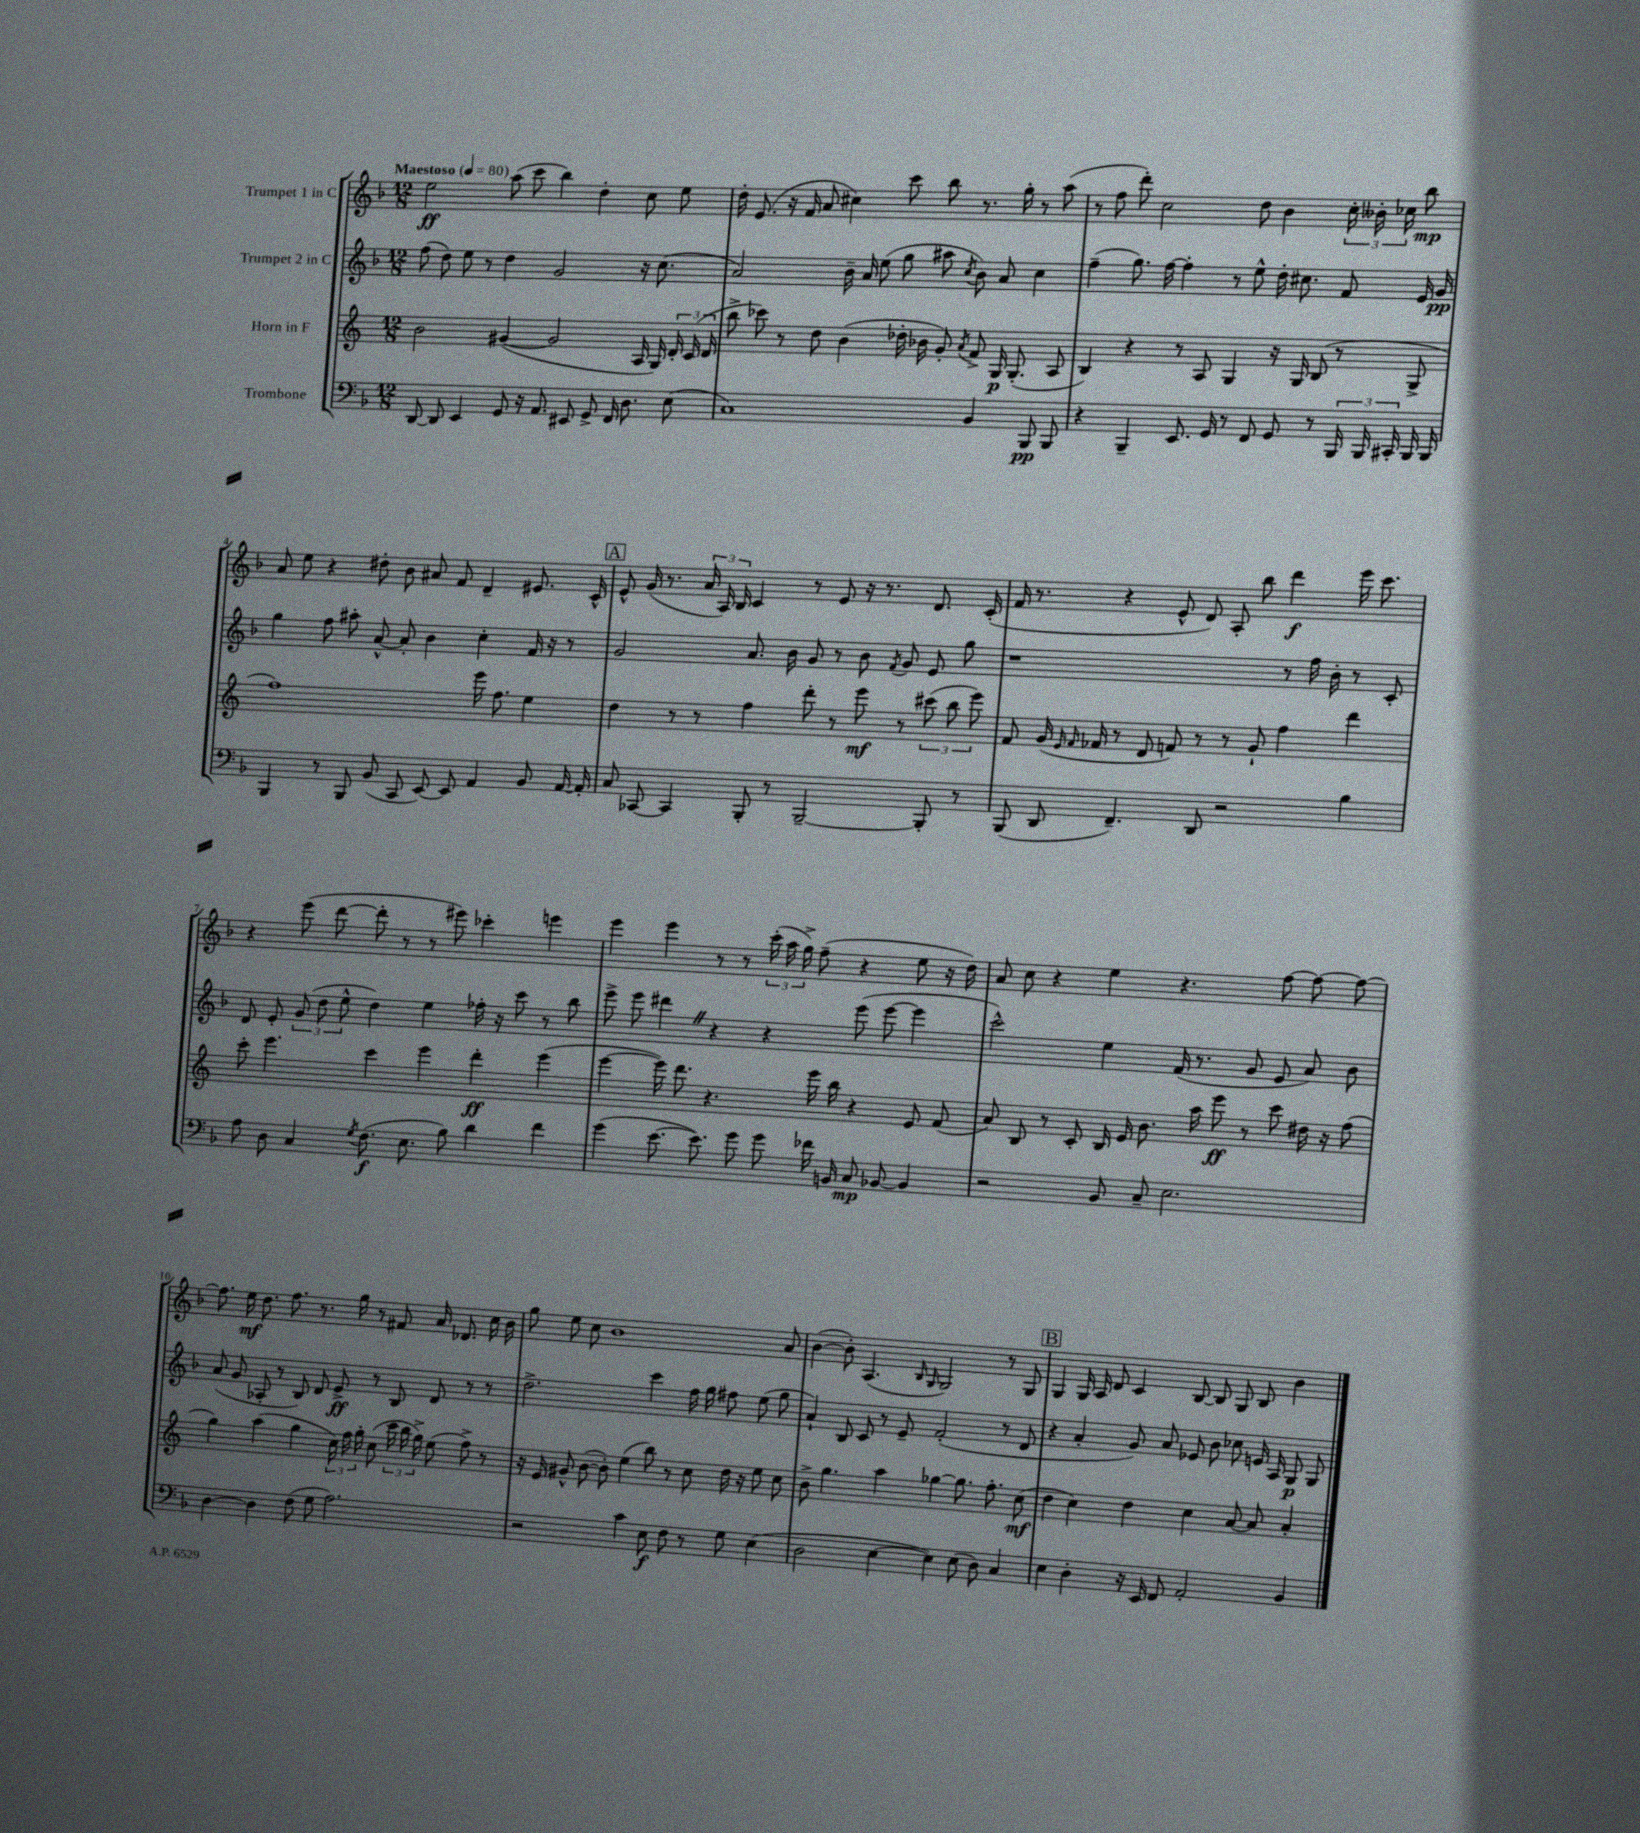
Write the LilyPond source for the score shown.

<<
\new StaffGroup <<
\new Staff = "s0" \with { instrumentName = "Trumpet 1 in C" } {
    \clef treble \key f \major \numericTimeSignature \time 12/8 \tempo "Maestoso" 4 = 80
    \autoBeamOff e''2\ff a''8( c'''8 bes''4) d''4-. c''8 e''8 |
    d''16-. e'8.( r16 f'16 a'8 cis''4) c'''8 bes''8 r8. g''16-. r8 a''8( |
    r8 f''8 d'''8-.) c''2 d''8 bes'4 \tuplet 3/2 { c''16-. beses'16-. ces''16 } bes''8\mp |
    a'8 e''8 r4 dis''8-. bes'8 ais'8 f'8 d'4-- eis'8. c'16-^ |
    \mark \markup { \box "A" } e'8-^ g'16( r8. \tuplet 3/2 { a'16 a16) bes16 } c'4 r8 e'8 r16 r8. d'8. c'16-.( |
    f'16 r8. r4 e'8-^ d'8) a8-. bes''8 d'''4\f e'''16 c'''8. |
    r4 e'''8( d'''8~ d'''8-. r8 r8 eis'''8) ces'''4-. e'''4 |
    e'''4 e'''4 r8 r8 \tuplet 3/2 { c'''16-.( a''16 g''16->) } f''8--( r4 e''8 r16 d''16) |
    a'8 c''8 r4 e''4 r4. f''8~ f''8~ f''8~ |
    f''8. e''16\mf d''8. f''8. r8. g''16 r8 fis'8 a'16 des'8. c''16 bes'16 |
    g''8 e''8 c''8 bes'1 a'8 |
    bes'4~( bes'8-.) a4.( \grace { bes16 g16 } g2) r8 g8 |
    \mark \markup { \box "B" } g4 g16 a16 d'8 c'4 bes8~ bes8 g8 bes8 bes'4 \bar "|." |
}
\new Staff = "s1" \with { instrumentName = "Trumpet 2 in C" } {
    \clef treble \key f \major \numericTimeSignature \time 12/8
    \autoBeamOff f''8( d''8) e''8 r8 d''4 g'2 r16 c''8.( |
    a'2) bes'16-- a'16 e''8( g''8 ais''8 \acciaccatura { c''8 } bes'8) a'8 c''4 |
    f''4--( g''8.) f''16~ f''4-. r8 e''8-^ d''16-. cis''8. f'8 e'16 g'16\pp |
    g''4 f''8 ais''8-. a'8~-^ a'8-. bes'4 c''4-. f'16 r16 r8 |
    \mark \markup { \box "A" } g'2 a'8. bes'16 g'8 r8 bes'8 \acciaccatura { f'8 } g'8 e'8 g''8 |
    r1 r8 f''16 bes'16-. r8 c'8-. |
    d'8 e'8-. \tuplet 3/2 { g'8( d''8 e''8-^ } d''4) e''4 fes''16-. r16 c'''8 r8 bes''8 |
    e'''8-> e'''8 dis'''4 \once \override BreathingSign.text = \markup { \musicglyph "scripts.caesura.straight" } \breathe r4 r4 e'''8( e'''8~ e'''4 |
    c'''2-^) e''4 f'16( r8. g'8 e'8 a'8) bes'8 |
    a'8( g'8 aes8-. r8 bes8) d'8 e'8->\ff r8 bes8 d'8 r8 r8 |
    d''2.-> c'''4 f''16 g''16 fis''8 e''8( g''8 |
    a'4-!) bes8 c'8 r8 e'8-- f'2-.( r8 d'8 |
    \mark \markup { \box "B" } r4 a'4-. g'8) a'8 ees'8 bes'8 ces''8 e'16 a16 g8\p g8 \bar "|." |
}
\new Staff = "s2" \with { instrumentName = "Horn in F" } {
    \clef treble \key c \major \numericTimeSignature \time 12/8
    \autoBeamOff b'2 gis'4~( gis'2 a16 g16) \tuplet 3/2 { d'16-. c'16( d'16 } |
    b''8-> ces'''8) r8 d''8 b'4( des''16-. bes'16 g'8-.) \acciaccatura { a'8 } f'8-> g16\p g8.-.( a8 |
    b4) r4 r8 a8 g4 r16 g16 b8( r8 g8-> |
    f''1) e'''16 f''8. e''4 |
    \mark \markup { \box "A" } d''4 r8 r8 f''4 d'''8-. r8 e'''8\mf r8 \tuplet 3/2 { cis'''8( b''8 e'''8) } |
    f'8 g'16( \grace { e'16 f'16 } fes'16 r8 d'8 f'8) r8 r8 g'8-! f''4 d'''4 |
    c'''8-. e'''4. c'''4 e'''4 d'''4-.\ff e'''4( |
    e'''4~ e'''16) d'''8. r4. e'''16 b''16 r4 e'8 f'8( |
    a'8) b8 r8 c'8-. b16 e'16 b'8. a''16 e'''8\ff r8 c'''8 dis''16 r16 f''8( |
    g''4) a''4( g''4 \tuplet 3/2 { c''16) f''16 g''16-. } c''8( \tuplet 3/2 { c'''16 b''16 g''16->) } e''8( f''8->) r8 |
    r16 e'16 gis'8-^ b'8~( b'8-.) e''4( b''8) r8 c''8 d''16 r16 e''8 c''8 |
    b'8-> g''4. a''4 ges''4~ ges''8. f''8.-. c''8\mf( |
    \mark \markup { \box "B" } d''4 c''4) d''4 c''4 a'8~ a'8 a'4-. \bar "|." |
}
\new Staff = "s3" \with { instrumentName = "Trombone" } {
    \clef bass \key f \major \numericTimeSignature \time 12/8
    \autoBeamOff d,8~ d,8 e,4 g,8 r16 a,8. eis,8 g,8-> f,16 d8. e8( |
    c1) bes,4 bes,,8\pp bes,,8 |
    r4 bes,,4-- e,8. g,16 r8 f,8 g,8 r8 \tuplet 3/2 { bes,,16 bes,,16 cis,16-. } bes,,16 bes,,16 |
    bes,,4 r8 bes,,8 bes,8( c,8 e,8~) e,8 a,4 bes,8 a,16~ a,16-. |
    \mark \markup { \box "A" } c8 ces,8~ ces,4 bes,,8-. r8 bes,,2~-- bes,,8-. r8 |
    bes,,8( d,8 f,4.--) d,8 r2 bes4 |
    a8 d8 c4 \acciaccatura { g8 } f8.\f( e8. bes8) d'4 f'4 |
    g'4( e'8.~ e'8.) g'8 g'8 fes'16 b,16 c8\mp bes,8~ bes,4 |
    r2 bes,8 c8-- e2. |
    d4~ d4 f8( g8 a2.) |
    r2 c'4 e8\f f8 r8 g8 e4( |
    d2 e4~ e4) e8( d8) c4 |
    \mark \markup { \box "B" } e4 d4-. r16 e,16 f,8 a,2-. bes,4 \bar "|." |
}
>>
>>
